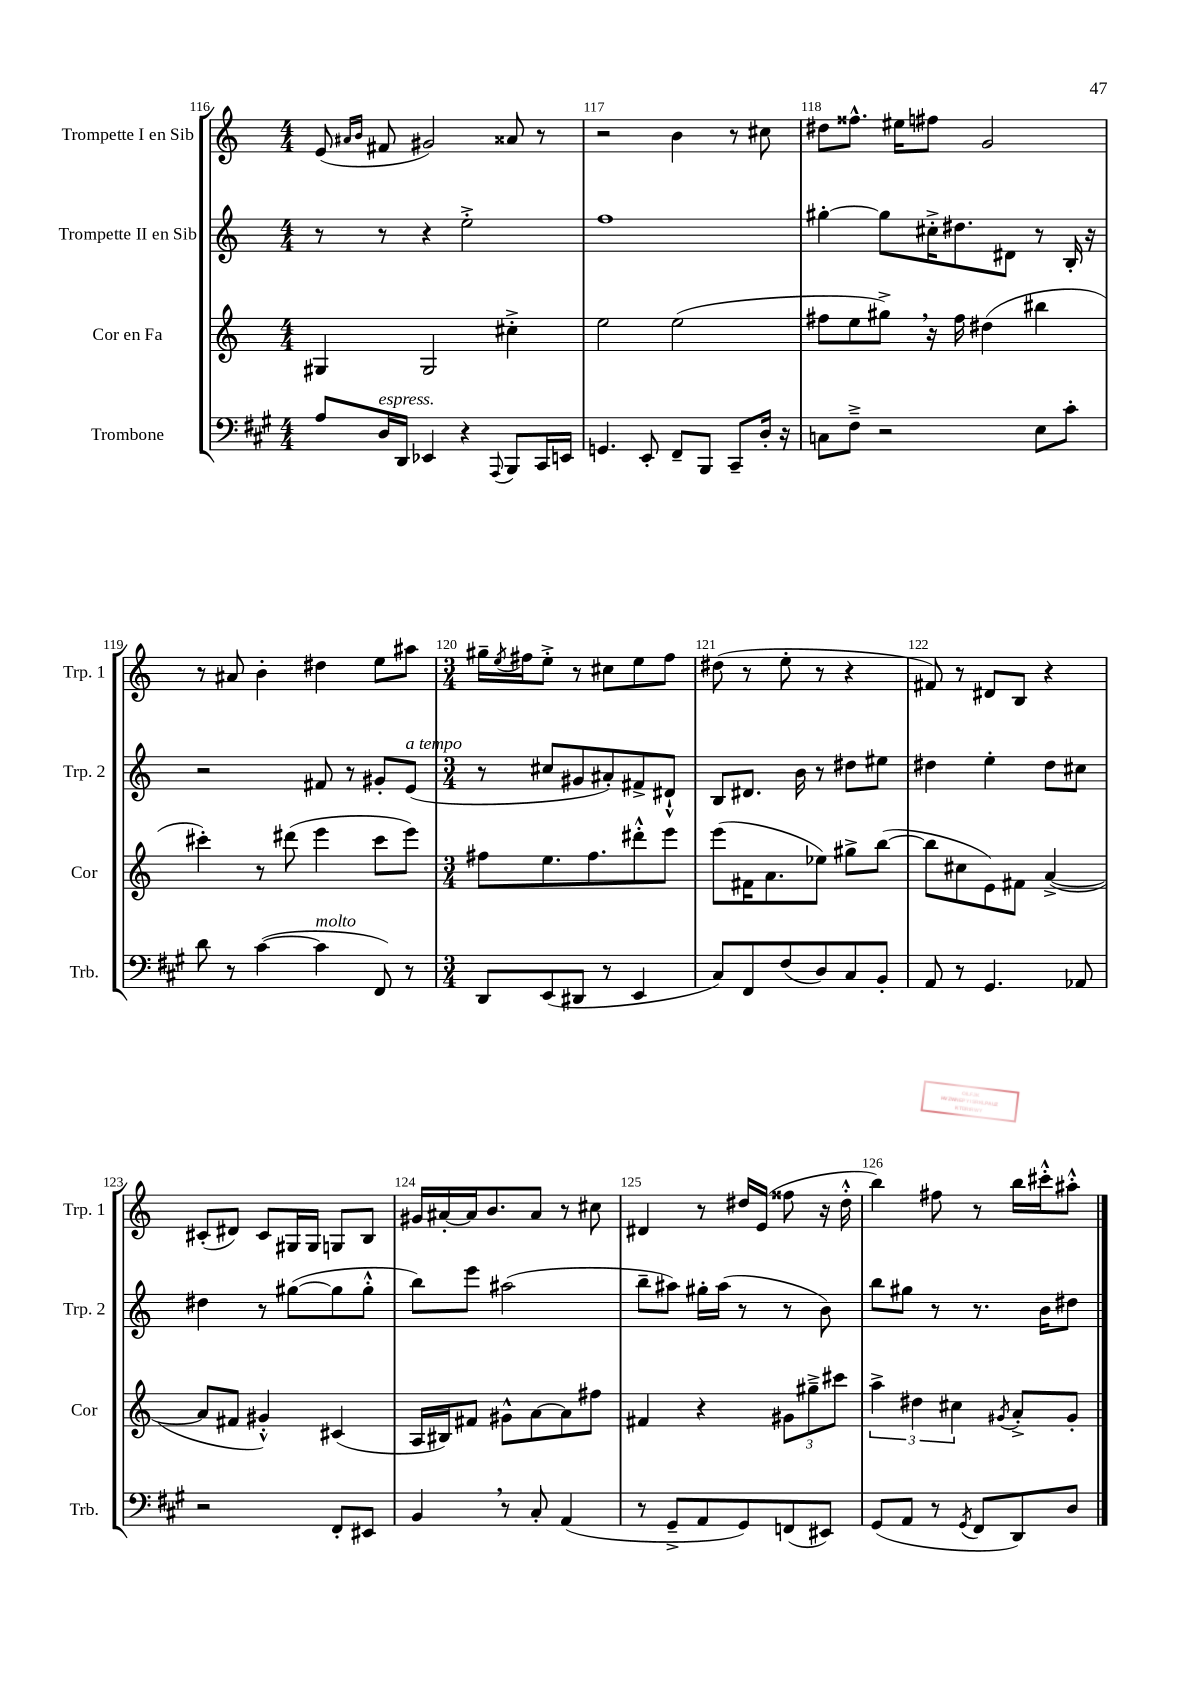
<<
\new StaffGroup <<
\new Staff = "s0" \with { instrumentName = "Trompette I en Sib" shortInstrumentName = "Trp. 1" } {
    \clef treble \key c \major \numericTimeSignature \time 4/4
    e'8( \grace { ais'16 b'16 } fis'8 gis'2) aisis'8 r8 |
    r2 b'4 r8 cis''8 |
    dis''8 fisis''8.-^ eis''16 fis''8 g'2 |
    r8 ais'8 b'4-. dis''4 e''8 ais''8 |
    \numericTimeSignature \time 3/4 gis''16-- \acciaccatura { e''8 } fis''16 e''8-.-> r8 cis''8 e''8 fis''8 |
    dis''8( r8 e''8-. r8 r4 |
    fis'8) r8 dis'8 b8 r4 |
    cis'8-.( dis'8) cis'8 gis16 gis16 g8 b8 |
    gis'16 ais'16~-. ais'16 b'8. ais'8 r8 cis''8 |
    dis'4 r8 dis''16 e'16( fisis''8 r16 dis''16-.-^ |
    b''4) fis''8 r8 b''16 cis'''16-.-^ ais''8-.-^ \bar "|." |
}
\new Staff = "s1" \with { instrumentName = "Trompette II en Sib" shortInstrumentName = "Trp. 2" } {
    \clef treble \key c \major \numericTimeSignature \time 4/4
    r8 r8 r4 e''2-.-> |
    f''1 |
    gis''4~-. gis''8 cis''16-.-> dis''8. dis'8 r8 b16-. r16 |
    r2 fis'8 r8 gis'8-. e'8^\markup { \italic "a tempo" }( |
    \numericTimeSignature \time 3/4 r8 cis''8 gis'8 ais'8-.) fis'8-> dis'8-!-^ |
    b8 dis'8. b'16 r8 dis''8 eis''8 |
    dis''4 e''4-. dis''8 cis''8 |
    dis''4 r8 gis''8~( gis''8 gis''8-.-^ |
    b''8) e'''8 ais''2( |
    b''8-- ais''8) gis''16-. ais''16( r8 r8 b'8) |
    b''8 gis''8 r8 r8. b'16 dis''8 \bar "|." |
}
\new Staff = "s2" \with { instrumentName = "Cor en Fa" shortInstrumentName = "Cor" } {
    \clef treble \key c \major \numericTimeSignature \time 4/4
    gis4 gis2 cis''4-.-> |
    e''2 e''2( |
    fis''8 e''8 gis''8->) \breathe r16 fis''16 dis''4( bis''4 |
    cis'''4-.) r8 dis'''8( e'''4 cis'''8 e'''8) |
    \numericTimeSignature \time 3/4 fis''8 e''8. fis''8. dis'''8-.-^ e'''8 |
    e'''8( fis'16 a'8. ees''8) gis''8-> b''8~( |
    b''8 cis''8 e'8) fis'8 a'4~->( |
    a'8 fis'8 gis'4-.-^) cis'4( |
    a16 bis16) fis'8 gis'8-^ a'8~ a'8 fis''8 |
    fis'4 r4 \tuplet 3/2 { gis'8 gis''8---> cis'''8 } |
    \tuplet 3/2 { a''4-> dis''4 cis''4 } \acciaccatura { gis'8 } a'8-.-> gis'8-. \bar "|." |
}
\new Staff = "s3" \with { instrumentName = "Trombone" shortInstrumentName = "Trb." } {
    \clef bass \key a \major \numericTimeSignature \time 4/4
    a8 d16^\markup { \italic "espress." } d,16 ees,4 r4 \appoggiatura { a,,8 } b,,8 cis,16 e,16 |
    g,4. e,8-. fis,8-- b,,8 cis,8-- d16-. r16 |
    c8 fis8---> r2 e8 cis'8-. |
    d'8 r8 cis'4~( cis'4^\markup { \italic "molto" } fis,8) r8 |
    \numericTimeSignature \time 3/4 d,8 e,8( dis,8 r8 e,4 |
    cis8) fis,8 fis8( d8) cis8 b,8-. |
    a,8 r8 gis,4. aes,8 |
    r2 fis,8-. eis,8 |
    b,4 \breathe r8 cis8-. a,4( |
    r8 gis,8---> a,8 gis,8) f,8( eis,8) |
    gis,8( a,8 r8 \acciaccatura { gis,8 } fis,8 d,8) d8 \bar "|." |
}
>>
>>
\layout { \context { \Score currentBarNumber = #116 \override BarNumber.break-visibility = ##(#f #t #t) barNumberVisibility = #all-bar-numbers-visible } }
